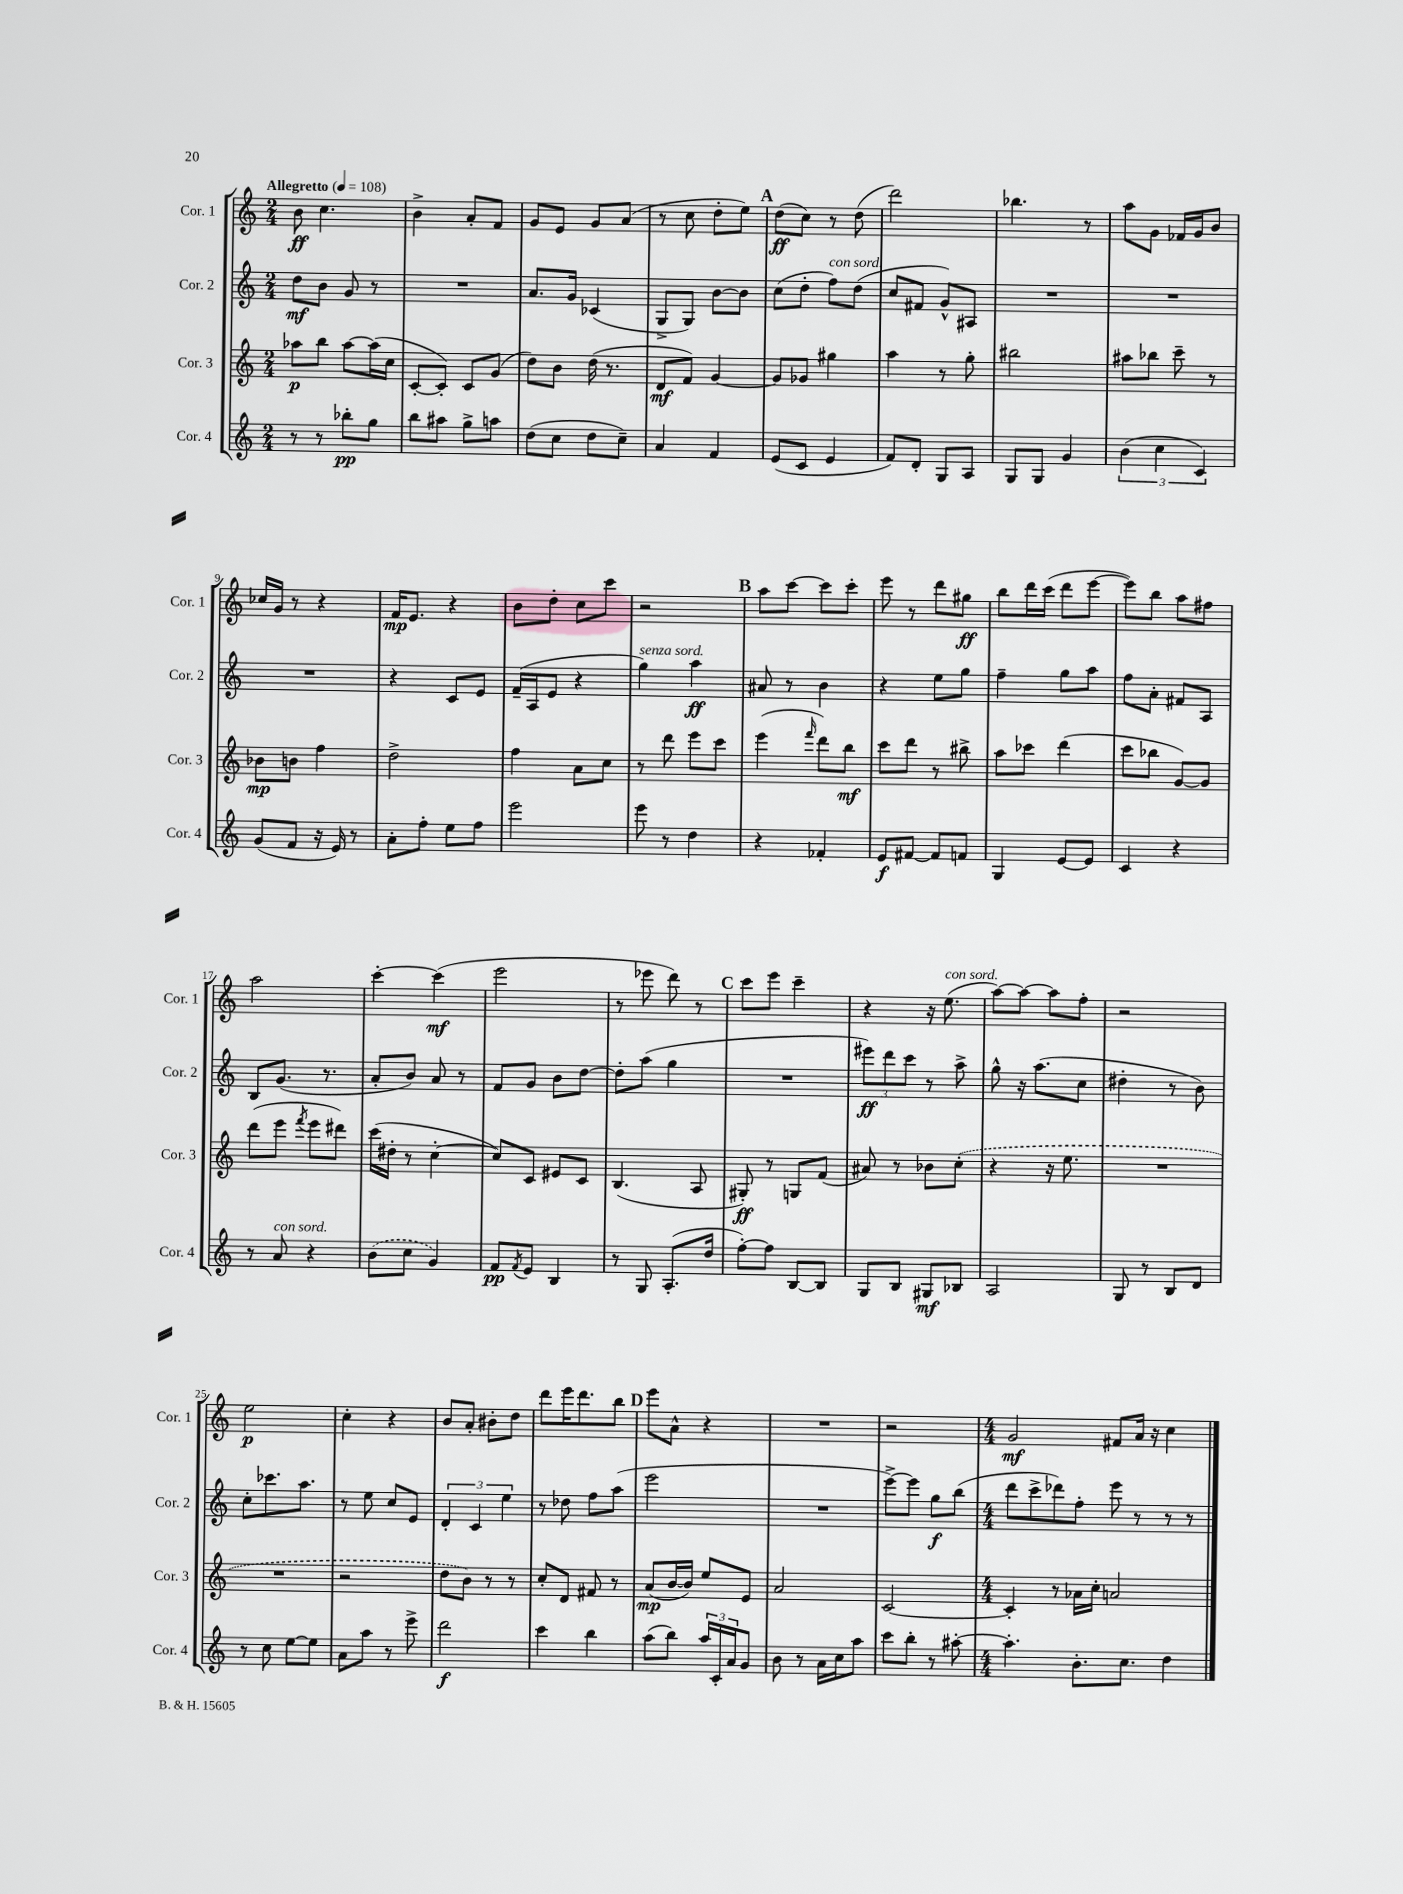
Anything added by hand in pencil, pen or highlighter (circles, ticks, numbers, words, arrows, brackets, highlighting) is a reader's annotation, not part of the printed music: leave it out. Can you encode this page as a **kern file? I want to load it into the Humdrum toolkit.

**kern	**kern	**kern	**kern
*staff4	*staff3	*staff2	*staff1
*clefG2	*clefG2	*clefG2	*clefG2
*k[]	*k[]	*k[]	*k[]
*M2/4	*M2/4	*M2/4	*M2/4
*MM108	*MM108	*MM108	*MM108
8r	8aa-	8dd	8b
8r	8bb	8b	4.cc
8bb-'	[8aa-	8g	.
8gg	(16aa-]	8r	.
.	16cc	.	.
=	=	=	=
8bb	[8c'	2r	4b^
8aa#	8c'])	.	.
8gg^	8c	.	8a'
8aa	(8g	.	8f
=	=	=	=
(8dd	8dd)	8.a	8g
8cc	8b	.	8e
.	.	16g	.
8dd	(16dd	(4c-	8g
.	8.r	.	.
8cc~)	.	.	(8a
=	=	=	=
4a	8d	8G^	8r
.	8f)	8G)	8cc
4f	[4g	[8b	8dd'
.	.	8b]	8ee)
=	=	=	=
(8e	8g]	(8cc	(8dd
8c	8g-	8dd'	8cc)
4e	4gg#	8ff)	8r
.	.	(8dd	(8dd
=	=	=	=
8f)	4aa	8cc	2ddd)
8d'	.	8f#	.
8G	8r	8g^^)	.
8A	8gg'	8A#	.
=	=	=	=
8G	2bb#	2r	4.bb-
8G	.	.	.
4g	.	.	.
.	.	.	8r
=	=	=	=
(6b	8aa#	2r	8aa
.	8bb-	.	8g
6cc	.	.	.
.	8ccc~	.	16f-
.	.	.	16g
6c)	.	.	.
.	8r	.	8b
=	=	=	=
(8g	8b-	2r	16cc-
.	.	.	16g
8f	8b	.	8r
16r	4ff	.	4r
16e)	.	.	.
8r	.	.	.
=	=	=	=
8a'	2dd^	4r	16f
.	.	.	8.e
8ff'	.	.	.
8ee	.	8c	4r
8ff	.	8e	.
=	=	=	=
2eee	4ff	(16f~	8b
.	.	16A	.
.	.	8e	8dd'
.	8a	4r	8cc
.	8cc	.	8ccc
=	=	=	=
8eee	8r	4gg)	2r
8r	8ddd	.	.
4dd	8eee	4aa	.
.	8ccc	.	.
=	=	=	=
4r	(4eee	8a#	8aa
.	.	8r	[8ccc
.	16qqfff	.	.
4f-'	8ddd)	4b	8ccc]
.	8bb	.	8ccc'
=	=	=	=
8e	8ccc	4r	8eee
[8f#	8ddd	.	8r
8f#]	8r	8ee	8ddd
8f	8bb#^	8gg	8gg#
=	=	=	=
4G	8aa	4ff~	8bb
.	8ccc-	.	16ddd
.	.	.	(16ccc
[8e	(4ddd	8gg	8ddd
8e]	.	8aa	[8eee
=	=	=	=
4c	8ccc	8ff	8eee])
.	8bb-	8a'	8bb
4r	[8g)	8f#	8aa
.	8g]	8A	8ff#
=	=	=	=
8r	(8ddd	8B	2aa
8a	8eee	(8.g	.
.	8qfff	.	.
4r	8eee	.	.
.	.	8.r	.
.	8ddd#)	.	.
=	=	=	=
(8b	(16ccc	8a'	[4ccc'
.	16dd#'	.	.
8cc	8r	8b)	.
4g)	[4cc'	8a	(4ccc]
.	.	8r	.
=	=	=	=
8f	8cc])	8f	2eee
8qf	.	.	.
8e	8c	8g	.
4B	8e#	8b	.
.	8c	[8dd	.
=	=	=	=
8r	(4.B	8dd']	8r
8G	.	(8aa	8eee-
(8.A'	.	4gg	8ddd)
.	8A	.	8r
16dd	.	.	.
=	=	=	=
[8ff')	8G#')	2r	8ccc
8ff]	8r	.	8eee
[8B	8G	.	4ccc~
8B]	(8f	.	.
=	=	=	=
8G	8a#)	12eee#)	4r
.	.	12ddd	.
8B	8r	.	.
.	.	12ccc	.
8G#	8b-	8r	16r
.	.	.	(8.ee
8B-	(8cc'	8aa^	.
=	=	=	=
2A	4r	8gg^^	[8aa)
.	.	16r	8aa_
.	.	(8.aa	.
.	16r	.	8aa]
.	8.ee	.	.
.	.	8cc	8ff'
=	=	=	=
8G	2r	4dd#'	2r
8r	.	.	.
8B	.	8r	.
8d	.	8b)	.
=	=	=	=
8r	2r	8cc'	2ee
8cc	.	8.ccc-	.
[8ee	.	.	.
.	.	8.aa	.
8ee]	.	.	.
=	=	=	=
8a	2r	8r	4cc'
8aa	.	8ee	.
8r	.	8cc	4r
8eee^	.	8e	.
=	=	=	=
2ddd	8dd	6d'	8b
.	8b)	.	8a'
.	.	6c	.
.	8r	.	8b#'
.	.	6ee	.
.	8r	.	8dd
=	=	=	=
4ccc	8cc'	8r	8ddd
.	8d	8dd-	16eee
.	.	.	8.ddd
4bb	8f#	8ff	.
.	8r	(8aa	8bb
=	=	=	=
(8aa	(8a	2eee	8eee
8bb)	[16b	.	8a^^
.	16b])	.	.
24aa	8ee	.	4r
24c'	.	.	.
24a	.	.	.
8g	8e	.	.
=	=	=	=
8b	2a	2r	2r
8r	.	.	.
16a	.	.	.
16cc	.	.	.
8aa	.	.	.
=	=	=	=
8ccc	[2c	[8eee^)	2r
8bb'	.	8eee]	.
8r	.	8gg	.
[8aa#'	.	(8bb	.
=	=	=	=
*M4/4	*M4/4	*M4/4	*M4/4
4.aa#']	4c']	8ddd	2g
.	.	8ccc^	.
.	8r	8ddd-)	.
8.b'	16a-	8ff'	.
.	16cc'	.	.
.	2a	8eee	8f#
8.cc	.	.	.
.	.	8r	16a
.	.	.	16r
4dd	.	8r	4cc
.	.	8r	.
==	==	==	==
*-	*-	*-	*-
